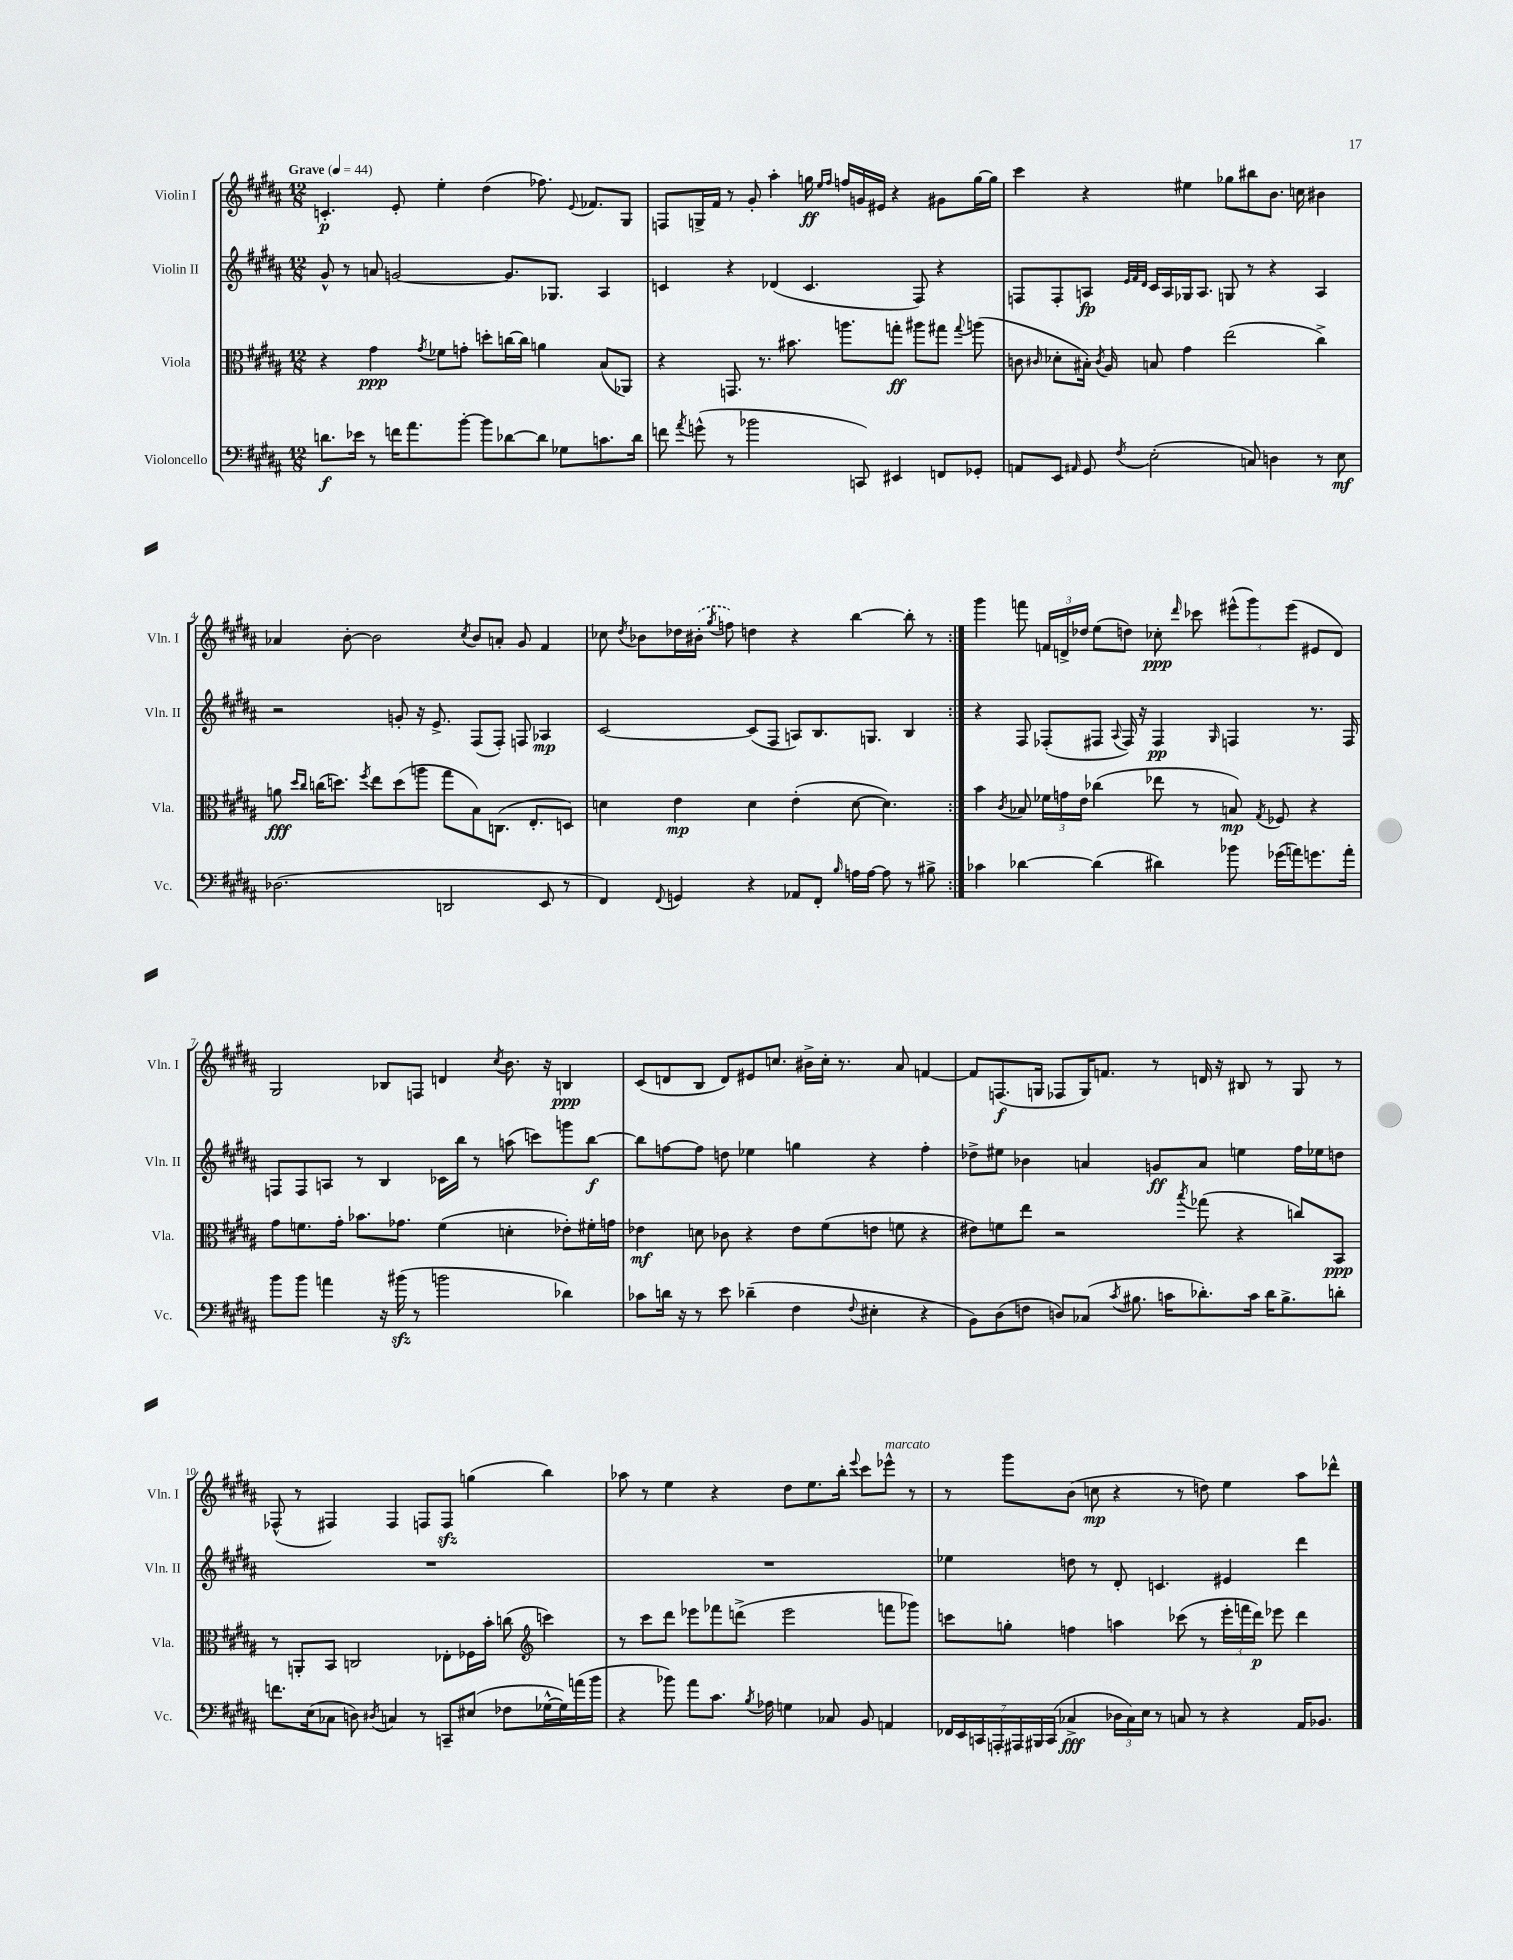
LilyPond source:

<<
\new StaffGroup <<
\new Staff = "s0" \with { instrumentName = "Violin I" shortInstrumentName = "Vln. I" } {
    \clef treble \key b \major \numericTimeSignature \time 12/8 \tempo "Grave" 4 = 44
    \autoBeamOff \repeat volta 2 { c'4.-.\p e'8-. e''4-. dis''4( fes''8.) \appoggiatura { e'8 } fes'8.[ gis8] |
    f8[ g16-> fis'16] r8 gis'8-. ais''4-. g''16\ff \grace { e''16[ fis''16] } f''16[ g'16 eis'16] r4 gis'8[ g''16~ g''16] |
    cis'''4 r4 eis''4 ges''8[ bis''8 b'8.] c''16 bis'4 |
    aes'4 b'8~-. b'2 \acciaccatura { cis''8 } b'8[ a'8]-. gis'8 fis'4 |
    ces''8 \acciaccatura { dis''8 } bes'8[ des''16 \once \slurDashed bis'16]-.( \acciaccatura { gis''8 } f''8) d''4 r4 b''4~ b''8-. r8 | }
    gis'''4 f'''8 \tuplet 3/2 { f'16[ d'16-> des''16] } e''8[( d''8]) ces''8-.\ppp \grace { dis'''16 } ces'''8 \tuplet 3/2 { eis'''8[-^( gis'''8) eis'''8]( } eis'8[ d'8]) |
    gis2 bes8[ f8] d'4 \acciaccatura { cis''8 } b'8. r16 b4\ppp |
    cis'8[( d'8 b8] d'8[) eis'8 c''8.] bis'16[-> c''16]-. r8. ais'8 f'4~ |
    f'8[ f8.\f( g16] fes8[ g16) f'8.] r8 d'16 r16 bis8 r8 g8 r8 |
    fes8-^( r8 fis4) fis4 f8[ f8]\sfz g''4( b''4) |
    aes''8 r8 e''4 r4 dis''8[ e''8. b''16]-. \appoggiatura { e'''8 } cis'''8[ ees'''8]-^^\markup { \italic "marcato" } r8 |
    r8 gis'''8[ b'8]( c''8\mp r4 r8 d''8) e''4 ais''8[ des'''8]-^ \bar "|." |
}
\new Staff = "s1" \with { instrumentName = "Violin II" shortInstrumentName = "Vln. II" } {
    \clef treble \key b \major \numericTimeSignature \time 12/8
    \autoBeamOff \repeat volta 2 { gis'8-^ r8 a'8 g'2~ g'8.[ ges8.] ais4 |
    c'4 r4 des'4( c'4. fis8) r4 |
    f8[ f8-. a8]\fp \grace { e'32[ fis'32 dis'32] } cis'16[ a16 ges16 a8.] g8 r8 r4 a4 |
    r2 g'8-. r16 e'8.-> fis8[( fis8]-.) f8 aes4\mp |
    cis'2~ cis'8[( fis8] a8[) b8. g8.] b4 | }
    r4 fis8 fes8[-.( fis8] \appoggiatura { ais8 } fis16) r16 fis4\pp \grace { gis16 } f4 r8. f16 |
    f8[ f8 a8] r8 b4 ces'16[ b''16] r8 a''8( c'''8[) g'''8 b''8]~\f |
    b''8[ f''8~ f''8] d''8 ees''4 g''4 r4 f''4-. |
    des''8[-> eis''8] bes'4 a'4 g'8[\ff a'8] e''4 fis''16[ ees''16 d''8] |
    R1. |
    R1. |
    ees''4 d''8 r8 dis'8-. c'4. eis'4 dis'''4 \bar "|." |
}
\new Staff = "s2" \with { instrumentName = "Viola" shortInstrumentName = "Vla." } {
    \clef alto \key b \major \numericTimeSignature \time 12/8
    \autoBeamOff \repeat volta 2 { r4 gis'4\ppp \acciaccatura { gis'8 } fes'8[ g'8]-. d''8[-. c''16~ c''16] a'4 b8[( aes,8]) |
    r4 g,8. r8. bis'8. a''8.[ g''8]-.\ff ais''8[ gis''8] \appoggiatura { gis''8 } a''8( |
    c'8 \grace { cis'16 } des'8[-. bis16]-.) \acciaccatura { cis'8 } ais16 b8 gis'4 e''2( cis''4->) |
    a'8\fff \grace { dis''16[ cis''16] } c''16[( d''8.]) \acciaccatura { fis''8 } e''8[ d''8( a''8] gis''8[ b8) c8.]( e8.[-. d8]) |
    d'4 e'4\mp d'4 e'4-.( d'8~ d'4.) | }
    b'4 \acciaccatura { cis'8 } bes8 \tuplet 3/2 { fes'16[ g'16 e'16] } ces''4( ees''8 r8 b8\mp) \acciaccatura { gis8 } fes8 r4 |
    gis'8[ f'8. gis'16]-. bes'8.[ ges'8.] f'4( d'4-. ees'8[-.) fis'16-. g'16] |
    ees'4\mf d'8 ces'8 r4 ees'8[ fis'8( e'8] f'8 r4 |
    eis'8[) f'8 e''8] r2 \acciaccatura { b''8 } ges''8( r4 c''8[) b,8]\ppp |
    r8 a,8[-. b,8] c2 ees8[-. fes16 b'16]-. c''8( \clef treble c'''4) |
    r8 cis'''8[ dis'''8] ees'''8[ fes'''8 d'''8]->( ees'''2 f'''8[ ges'''8]) |
    c'''8[ g''8]-. f''4 a''4 ces'''8( r8 \tuplet 3/2 { e'''16[-. f'''16 dis'''16]\p) } ees'''8 dis'''4 \bar "|." |
}
\new Staff = "s3" \with { instrumentName = "Violoncello" shortInstrumentName = "Vc." } {
    \clef bass \key b \major \numericTimeSignature \time 12/8
    \autoBeamOff \repeat volta 2 { d'8.[\f ees'16] r8 f'16[ ais'8. b'8]~-. b'8[ des'8~ des'8] ges8[ c'8. des'16] |
    f'8 \acciaccatura { ais'8 } g'8-^( r8 bes'2 c,8) eis,4 f,8[ ges,8]-. |
    a,8[ e,8] \grace { ais,16 } gis,8 \acciaccatura { fis8 } e2-.( c8) d4 r8 e8\mf |
    des2.( d,2 e,8 r8 |
    fis,4) \appoggiatura { fis,8 } g,4 r4 aes,8[ fis,8]-. \grace { b16 } a16[ a16]~ a8 r8 bis8-> | }
    ces'4 des'4~ des'4( dis'4) bes'8 ges'16[( a'16) g'8. a'16]-. |
    b'8[ b'8] a'4 r16 bis'16\sfz( r8 b'2 des'4) |
    ces'8[ d'16] r16 r8 e'8 des'4--( fis4 \appoggiatura { fis8 } eis4-. r4 |
    b,8[) dis8( f8] d8[) ces8]( \acciaccatura { cis'8 } bis8. c'16[ des'8.-.) c'16] des'16[ bis8.-> d'8]-. |
    f'8.[ e16( ces8] d8) \acciaccatura { dis8 } c4 r8 c,8[-- eis8]( fes8[ ges16~-^ ges16) a'16( b'16] |
    r4 bes'8) ais'8[ cis'8.] \acciaccatura { b8 } aes16 g4 ces8 b,8 a,4 |
    \tuplet 7/4 { fes,16[ e,16 c,16 a,,16-. ais,,16 bis,,16 c,16]( } ces4->\fff \tuplet 3/2 { des16[ ces16) e16] } r8 c8 r8 r4 ais,16[ bes,8.] \bar "|." |
}
>>
>>
